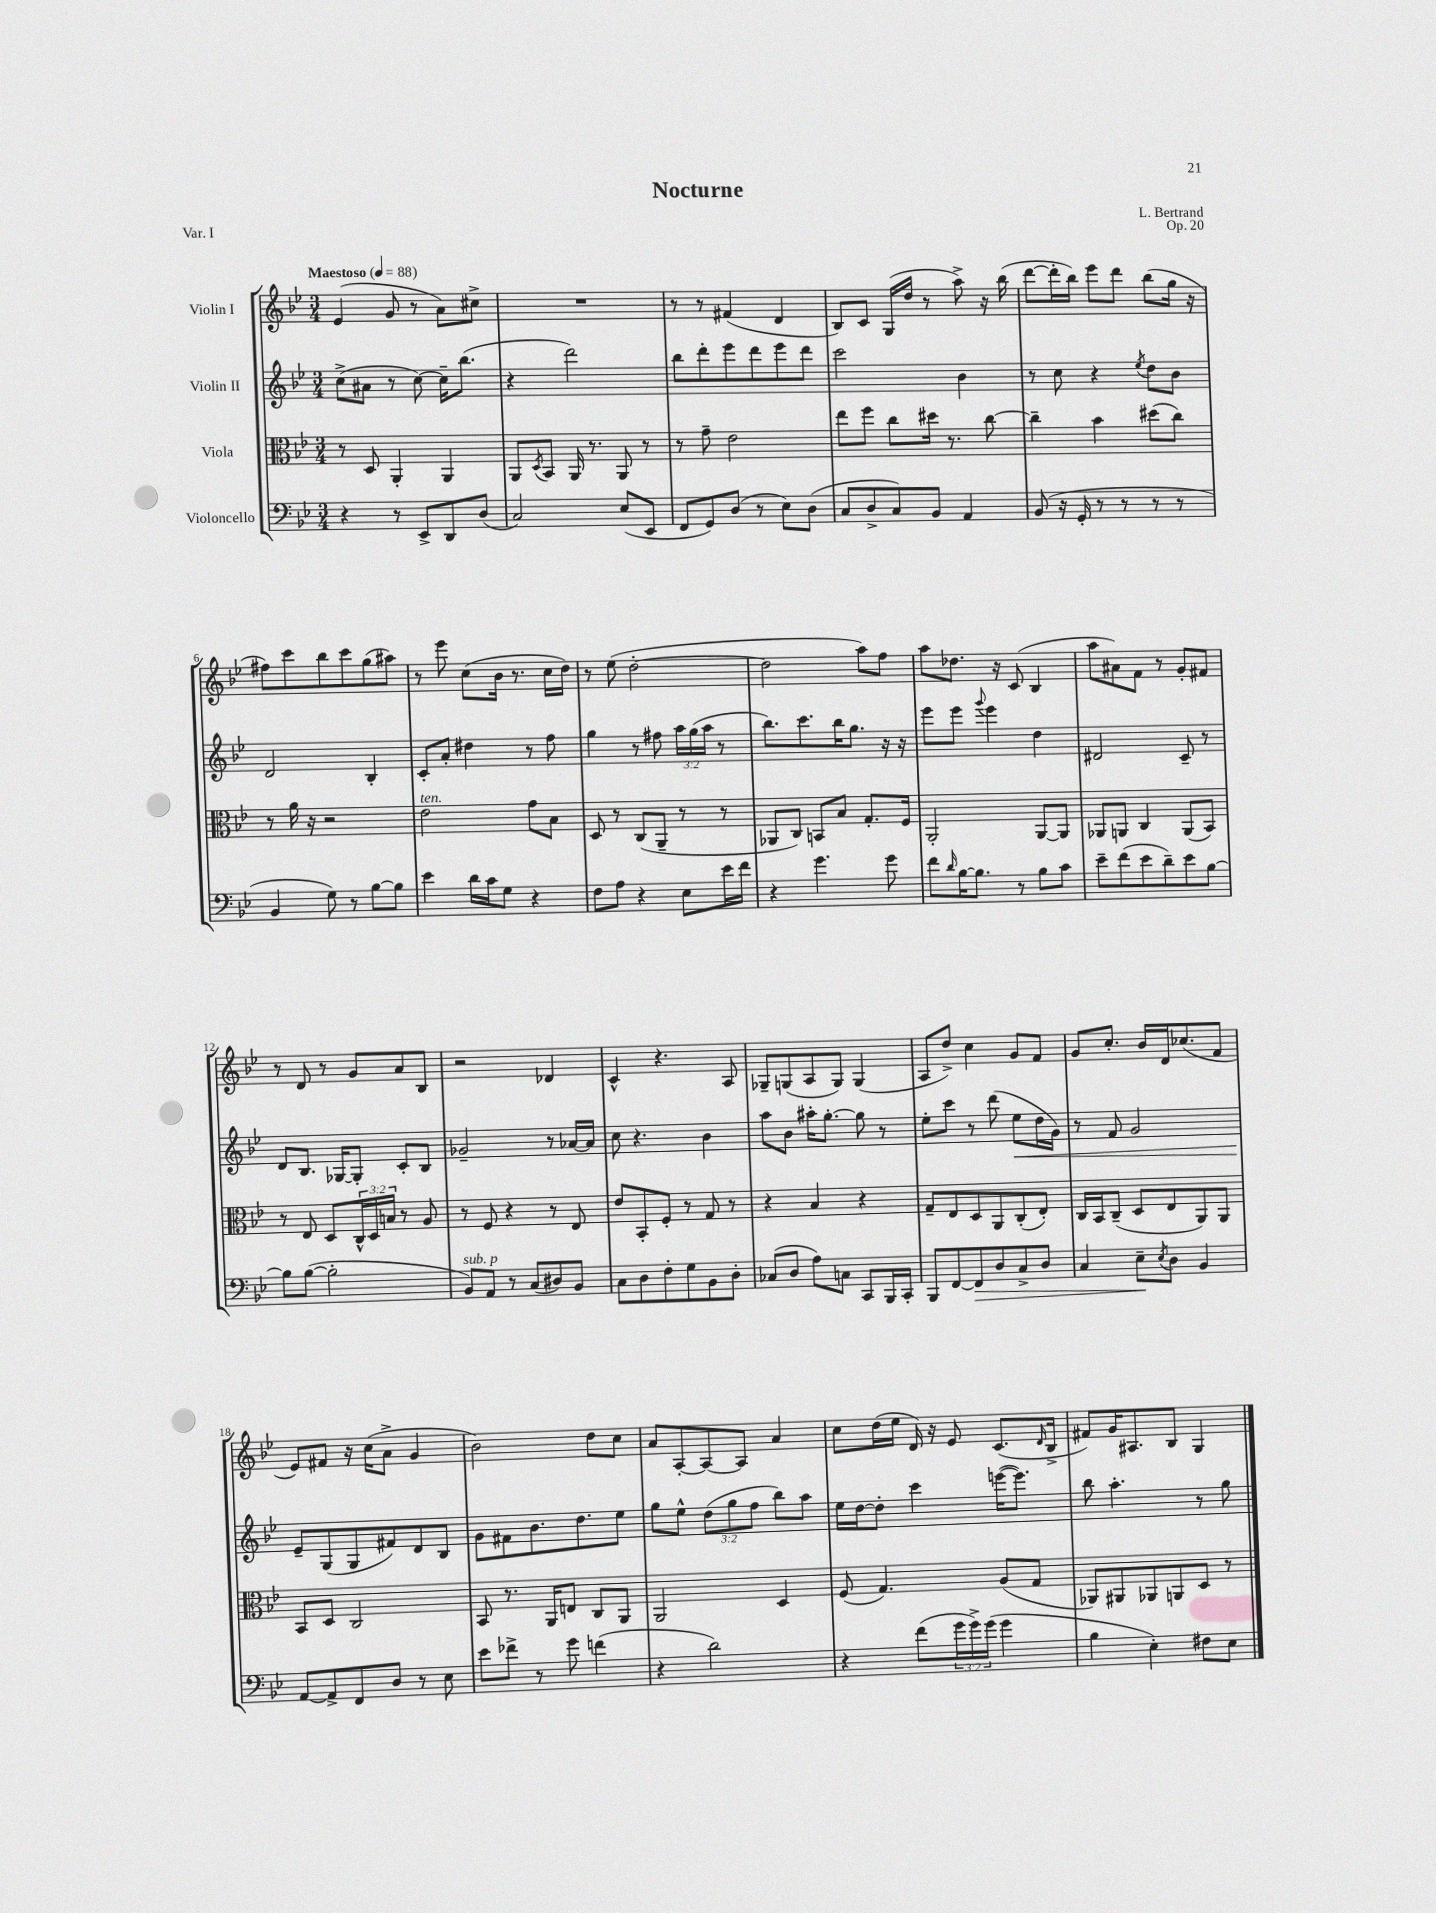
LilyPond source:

\header { title = "Nocturne" composer = "L. Bertrand" opus = "Op. 20" piece = "Var. I" }
<<
\new StaffGroup <<
\new Staff = "s0" \with { instrumentName = "Violin I" } {
    \clef treble \key bes \major \numericTimeSignature \time 3/4 \tempo "Maestoso" 4 = 88
    ees'4( g'8 r8 a'8) cis''8-> |
    R2. |
    r8 r8 fis'4( d'4 |
    bes8) c'8 g16( d''16 r8 a''8->) r16 bes''16( |
    d'''8~ d'''16-. bes''16) ees'''8 d'''8 bes''8( g''16 r16 |
    fis''8) c'''8 bes''8 c'''8 g''8( ais''8) |
    r8 ees'''8 c''8( bes'16 r8. c''16 d''16) |
    r8 ees''8( d''2~-. |
    d''2 a''8) f''8 |
    a''8 des''8. r16 c'8( bes4 |
    a''8 ais'8) f'8 r8 g'8-. fis'8 |
    r8 d'8 r8 g'8 a'8 bes8 |
    r2 des'4 |
    c'4-^ r4. a8 |
    ges8-- g8( a8 g8) g4( |
    a8 d''8->) c''4 g'8 f'8 |
    g'8 c''8.-. bes'16 d'16 ces''8.( f'8 |
    ees'8) fis'8 r16 c''16( a'8-> g'4 |
    bes'2) d''8 c''8 |
    a'8 a8~-. a8~ a8 a'4 |
    c''8 d''16( ees''16 d'16) r16 ees'8 c'8.( \grace { d'16 } bes16-> |
    fis'8) g'16 ais8. bes8 g4 \bar "|." |
}
\new Staff = "s1" \with { instrumentName = "Violin II" } {
    \clef treble \key bes \major \numericTimeSignature \time 3/4 \override Staff.TupletNumber.text = #tuplet-number::calc-fraction-text
    c''8->( ais'8 r8 c''8~) c''16-- bes''8.( |
    r4 d'''2) |
    bes''8 d'''8-. ees'''8 d'''8 ees'''8 d'''8 |
    c'''2 bes'4 |
    r8 c''8 r4 \acciaccatura { ees''8 } d''8 bes'8 |
    d'2 bes4-. |
    c'8-. a'8-. dis''4 r8 f''8 |
    g''4 r8 fis''8 \tuplet 3/2 { a''16 g''16( a''16 } r8 |
    bes''8.) c'''8. bes''16 g''8. r16 r16 |
    ees'''8 ees'''8 \appoggiatura { g'''8 } ees'''4 d''4 |
    dis'2 c'8-- r8 |
    d'8 bes8. ges16~ ges8-. c'8-. bes8 |
    ges'2-- r8 aes'16~ aes'16 |
    c''8 r4. bes'4 |
    a''8 bes'8 ais''16-. g''8.~-. g''8 r8 |
    ees''8-. c'''8 r8 d'''8( ees''8\< d''16 g'16) |
    r8 f'8 g'2 |
    ees'8--\! g8( g8 fis'8) d'8 bes8 |
    g'8 fis'8 bes'8. d''8. ees''8 |
    g''8 ees''8-^ \tuplet 3/2 { d''8( g''8 f''8 } bes''8) a''8 |
    ees''16 d''16~ d''8-. c'''4 e'''16~( e'''8.) |
    bes''8 a''4.-. r8 g''8 \bar "|." |
}
\new Staff = "s2" \with { instrumentName = "Viola" } {
    \clef alto \key bes \major \numericTimeSignature \time 3/4 \override Staff.TupletNumber.text = #tuplet-number::calc-fraction-text
    r8 d8 a,4-. a,4 |
    a,8 \acciaccatura { d8 } bes,8 a,16 r8. a,8 r8 |
    r8 g'8-- ees'2 |
    ees''8 f''8 c''8 dis''16 r8. c''8~ |
    c''4-- bes'4 dis''8( c''8) |
    r8 a'16 r16 r2 |
    ees'2^\markup { \italic "ten." } g'8 bes8 |
    d8 r8 c8( a,8-- r8 r8 |
    aes,8 c8) b,8 bes8 g8.-. f16 |
    a,2-. a,8~ a,8 |
    aes,8 a,8 c4 a,8( bes,8) |
    r8 ees8 d8 \tuplet 3/2 { c16-^ d16 b16 } r8 a8 |
    r8 f8 r4 r8 ees8 |
    ees'8 bes,8-. f8-. r8 g8 r8 |
    r4 bes4 r4 |
    g8-- ees8 d8 a,8 c8-.( ees8-.) |
    c16 bes,16 c8--( d8 ees8 a,8) a,8 |
    bes,8 d8 c2 |
    bes,8 r8. a,16 e8 c8 a,8 |
    a,2 d4 |
    f8( g4.) a8( g8 |
    aes,8) ais,8 aes,8 a,8 d8 r8 \bar "|." |
}
\new Staff = "s3" \with { instrumentName = "Violoncello" } {
    \clef bass \key bes \major \numericTimeSignature \time 3/4 \override Staff.TupletNumber.text = #tuplet-number::calc-fraction-text
    r4 r8 ees,8-> d,8 d8( |
    c2) ees8( ees,8 |
    f,8 g,8) d8( r8 ees8) d8( |
    c8 d8-> c8) bes,8 a,4 |
    bes,8( r16 g,16-. r8 r8 r8 r8 |
    bes,4 g8) r8 bes8~ bes8 |
    ees'4 d'16 c'16 g8 r4 |
    f8 a8 r4 ees8 ees'16 f'16 |
    r4 g'4. g'8 |
    f'8 \grace { d'16 } bes16~ bes8. r8 bes8 c'8 |
    ees'8-- f'8( ees'8 d'8--) ees'8 bes8~ |
    bes8 bes8~( bes2-. |
    bes,8^\markup { \italic "sub. p" }) a,8 r8 c8( dis8) bes,8 |
    c8 d8 f8-. g8 bes,8 d8-. |
    ces8( d8 a8) c8 c,8 bes,,16 c,16-. |
    bes,,8 f,8~ f,8\> d8 c8-> d8 |
    c4 ees8--\! \acciaccatura { ees8 } d8 bes,4 |
    a,8~ a,8-> f,8 d8 r8 ees8 |
    ees'8 fes'8-> r8 g'8 f'4( |
    r4 d'2) |
    r4 f'8( \tuplet 3/2 { g'16 g'16->) g'16( } g'4 |
    bes4 ees4-.) fis8 ees8 \bar "|." |
}
>>
>>
